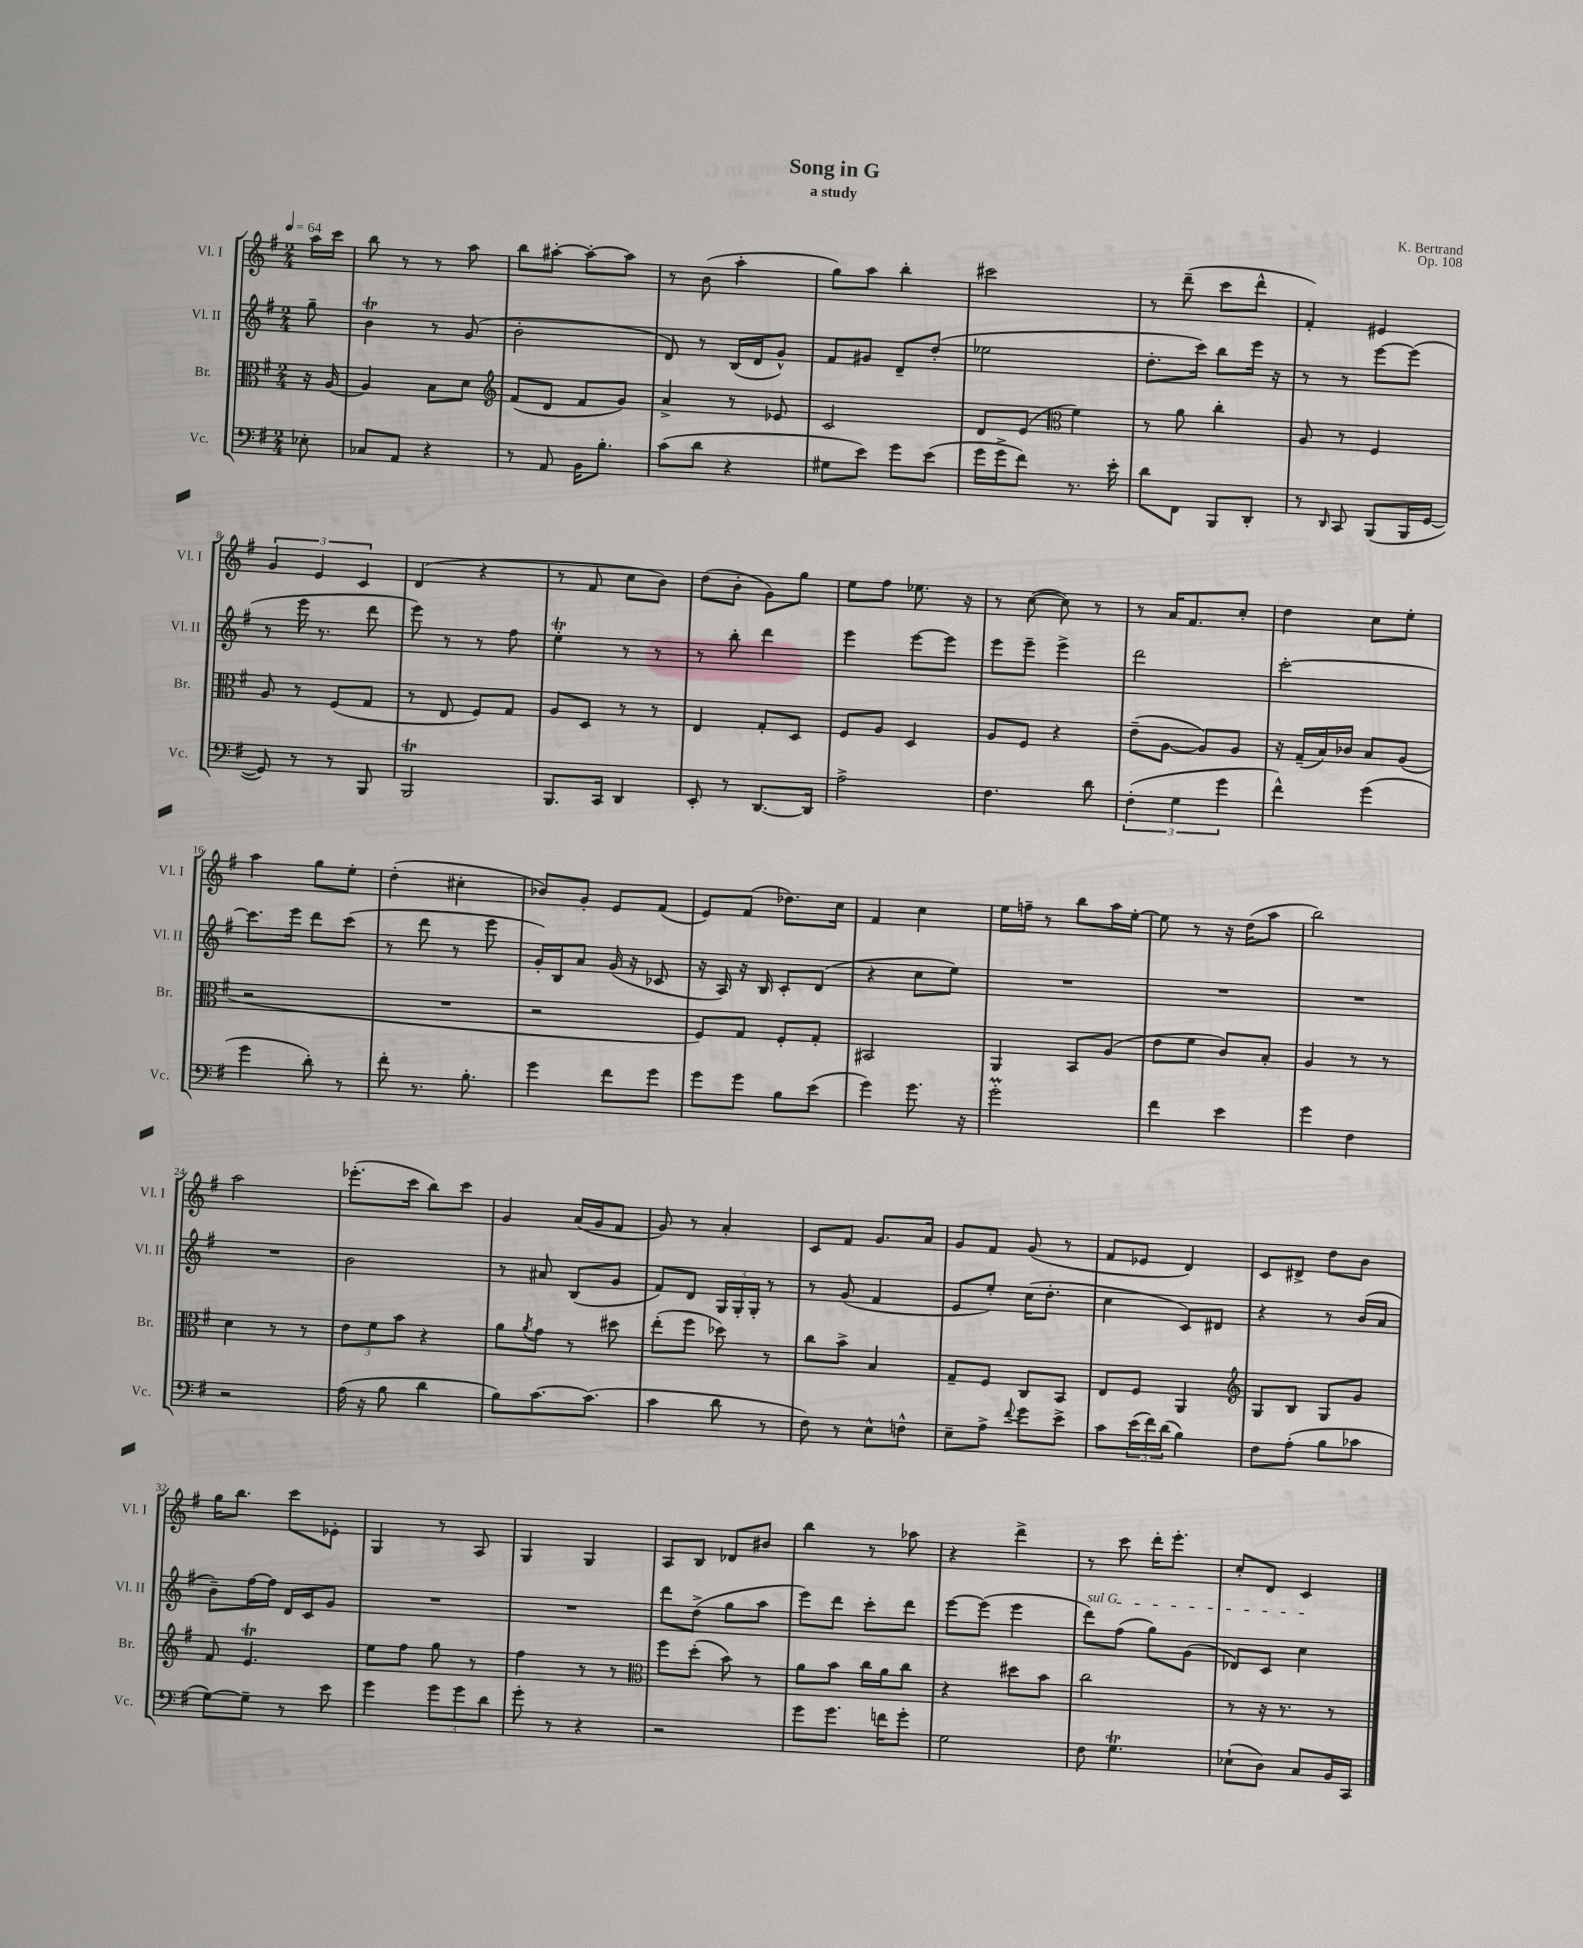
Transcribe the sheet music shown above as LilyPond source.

\header { title = "Song in G" composer = "K. Bertrand" subtitle = "a study" opus = "Op. 108" }
<<
\new StaffGroup <<
\new Staff = "s0" \with { instrumentName = "Vl. I" shortInstrumentName = "Vl. I" } {
    \clef treble \key g \major \numericTimeSignature \time 2/4 \partial 8 \tempo 4 = 64
    a''16 c'''16 |
    b''8 r8 r8 a''8 |
    b''8 ais''8~-. ais''8~-. ais''8 |
    r8 b'8( a''4-. |
    g''8) a''8 b''4-. |
    cis'''2 |
    r8 d'''8--( c'''8 d'''8-^ |
    fis'4-.) eis'4 |
    \tuplet 3/2 { g'4 e'4 c'4 } |
    d'4( r4 |
    r8 fis'8 c''8 b'8) |
    d''8( b'8-. g'8) g''8 |
    e''8 fis''8 ees''8. r16 |
    r8 c''8~( c''8) r8 |
    r8 a'16 fis'8. c''8-. |
    d''4 c''8 e''8-. |
    a''4 g''8 e''8-. |
    d''4-.( cis''4-. |
    bes'8) g'8-. e'8 fis'8( |
    e'8) fis'8( des''8.) c''16 |
    fis'4 c''4 |
    e''16 f''16-- r8 b''8 a''16 e''16~-. |
    e''8 r8 r16 d''16( a''8 |
    b''2) |
    a''2 |
    ees'''8.-.( c'''16 b''8) c'''8 |
    g'4 a'16( g'16 fis'8 |
    g'8) r8 a'4-. |
    c'8 fis'8 g'8. a'16 |
    g'8 fis'8 g'8( r8 |
    fis'8 ees'8 d'4) |
    c'8 dis'8-> d''8 b'8 |
    g''16 b''8. c'''8 ees'8-. |
    g4 r8 a8 |
    g4 g4 |
    a8 b8 des'8 bis'8 |
    b''4 r8 aes''8 |
    r4 d'''4-> |
    r8 c'''8 d'''16-. e'''8.-. |
    c''8-. d'8 c'4 \bar "|." |
}
\new Staff = "s1" \with { instrumentName = "Vl. II" shortInstrumentName = "Vl. II" } {
    \clef treble \key g \major \numericTimeSignature \time 2/4 \partial 8
    g''8-- |
    b'4\trill r8 g'8( |
    b'2-. |
    d'8) r8 b16( d'16 g'8-^) |
    fis'8 gis'8 d'8-- d''8-.( |
    ees''2 |
    d''8.-. c'''16) b''8 e'''16 r16 |
    r8 r8 e'''8~ e'''8( |
    r8 e'''16 r8. d'''8 |
    e'''8) r8 r8 fis''8 |
    e''4-.\trill r8 r8 |
    r8 b''8-. d'''4 |
    e'''4 e'''8~ e'''8 |
    e'''8 e'''8-- e'''4-> |
    d'''2 |
    c'''2~-. |
    c'''8. e'''16 d'''8 c'''8( |
    r8 d'''8 r8 e'''8 |
    g'16-.) b16 a'8 g'16( r16 ces'8 |
    r16 a16) r16 b16 c'8-. d'8( |
    r4 c''8 e''8) |
    R2 |
    R2 |
    R2 |
    R2 |
    b'2 |
    r8 ais'8 b8( g'8 |
    fis'8) d'8 \tuplet 3/2 { g16 g16-. g16-. } r8 |
    r8 g'8( fis'4 |
    e'8 e''8-.) c''16( d''8.-. |
    c''4 c'8) dis'8 |
    r4 r8 b'16( a'16 |
    b'8--) fis''16~ fis''16 d'16 c'16 g'8 |
    R2 |
    R2 |
    d'''8 d''8->( g''8 a''8 |
    e'''8) d'''8 c'''8-. d'''8 |
    e'''8~ e'''8( e'''4 |
    \once \override TextSpanner.bound-details.left.text = \markup { \italic "sul G" } d'''8\startTextSpan) fis''8( g''8) g'8( |
    des'8) c'8 c''4\stopTextSpan \bar "|." |
}
\new Staff = "s2" \with { instrumentName = "Br." shortInstrumentName = "Br." } {
    \clef alto \key g \major \numericTimeSignature \time 2/4 \partial 8
    r16 a16~ |
    a4 b8 d'8 |
    \clef treble fis'8( d'8 fis'8 g'8) |
    a'4-> r8 ees'8 |
    c'2 |
    d'8 e'8( \clef alto fis'4) |
    r8 a'8 c''4-. |
    a8 r8 fis4 |
    a8 r8 fis8( g8 |
    r8 e8 fis8) g8 |
    a8 d8 r8 r8 |
    e4 g8-. d8 |
    fis8 a8 d4 |
    a8 fis8 r4 |
    e'8--( a8~ a8) a8 |
    r16 g16--( b16) ces'16 b8 a8( |
    r2 |
    R2 |
    r2 |
    fis8) g8 fis8-. g8-. |
    bis,2 |
    a,4 b,8 a8( |
    e'8 fis'8 c'8) b8-. |
    a4 r8 r8 |
    d'4 r8 r8 |
    \tuplet 3/2 { e'8 fis'8 b'8 } r4 |
    a'8 \acciaccatura { a'8 } g'8 r8 dis''8 |
    e''8-.( fis''8 des''8) r8 |
    c''8 b'8-> b4 |
    g8-- fis8 c8 b,8 |
    e8 fis8 a,4 |
    \clef treble g8 b8 g8 g'8 |
    fis'8 e'4.\trill |
    e''8 fis''8 g''8 r8 |
    fis''4 r8 r8 |
    \clef alto fis''8 d''8-.( b'8) r8 |
    a'8 b'8 c''16 a'16 c''8 |
    r4 dis''8 b'8 |
    c''2 |
    r8 r16 r8. r8 \bar "|." |
}
\new Staff = "s3" \with { instrumentName = "Vc." shortInstrumentName = "Vc." } {
    \clef bass \key g \major \numericTimeSignature \time 2/4 \partial 8
    ees8-. |
    ces8 a,8 r4 |
    r8 a,8 b,16 b8.-. |
    c'8( d'8 r4 |
    gis8 e'8) g'8 e'8( |
    g'16 g'16-> fis'8) r8. e'16-. |
    d'8 fis,8 b,,8 d,8-. |
    r8 \grace { d,16 } c,8 b,,8( b,,16 g,16~ |
    g,8) r8 r8 b,,8 |
    b,,2\trill |
    b,,8. c,16 d,4 |
    e,8-. r8 d,8.~ d,16 |
    a2-> |
    fis4. d'8 |
    \tuplet 3/2 { fis4-.( g4 g'4 } |
    fis'4-^) g'4( |
    g'4 d'8-.) r8 |
    fis'8-. r8. b8.-. |
    g'4 fis'8 g'8 |
    g'8 g'8 b8 e'8( |
    g'4) g'8. r16 |
    g'2-.\prall |
    fis'4 e'4 |
    g'4 fis4 |
    r2 |
    a16( r16 b8 d'4 |
    b8) c'8.~ c'8.( |
    c'4 d'8 r8 |
    fis8) r8 e8-^ f8-^ |
    e8-- a8-> \appoggiatura { fis'8 } g'8 e'8-> |
    c'8 \tuplet 3/2 { e'16( fis'16) d'16( } b4) |
    fis8 a8-.( b8 ces'8 |
    g8~) g8-- r8 e'8 |
    g'4 \tuplet 3/2 { g'8 g'8 d'8 } |
    g'8-. r8 r4 |
    r2 |
    g'8 g'8. f'16 g'8-. |
    g2 |
    fis8 g4.\trill |
    ees8-!( d8) c8 b,16 c,16 \bar "|." |
}
>>
>>
